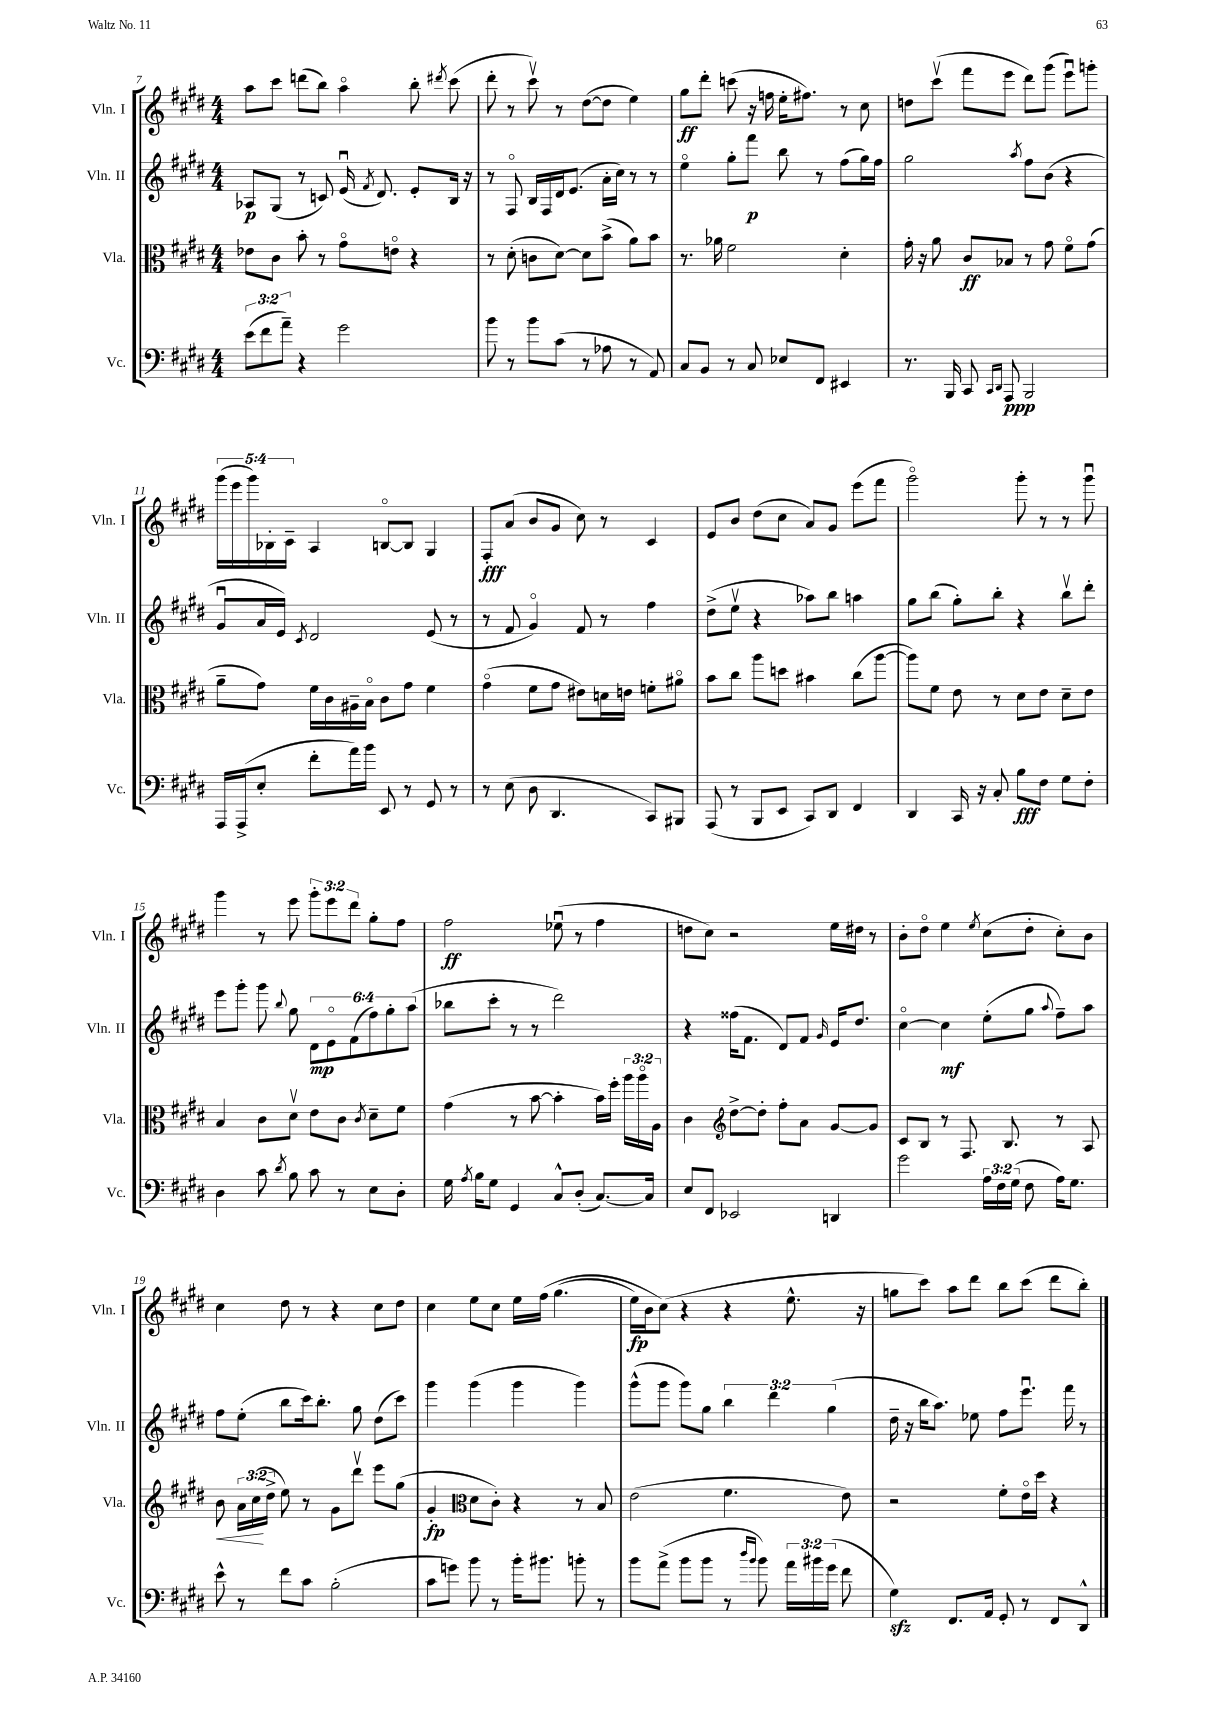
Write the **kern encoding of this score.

**kern	**dynam	**kern	**dynam	**kern	**dynam	**kern	**dynam
*part4	*part4	*part3	*part3	*part2	*part2	*part1	*part1
*staff4	*staff4	*staff3	*staff3	*staff2	*staff2	*staff1	*staff1
*I"Vc.	*	*I"Vla.	*	*I"Vln. II	*	*I"Vln. I	*
*I'Vc.	*	*I'Vla.	*	*I'Vln. II	*	*I'Vln. I	*
*clefF4	*	*clefC3	*	*clefG2	*	*clefG2	*
*k[f#c#g#d#]	*	*k[f#c#g#d#]	*	*k[f#c#g#d#]	*	*k[f#c#g#d#]	*
*M4/4	*	*M4/4	*	*M4/4	*	*M4/4	*
=7	=7	=7	=7	=7	=7	=7	=7
(12e\L	.	8e-X\L	.	8A-X/L	p	8aa\L	.
12f#\	.	.	.	.	.	.	.
.	.	8c#\J	.	(8G#/J	.	8ccc#\J	.
12a~\J)	.	.	.	.	.	.	.
4r	.	8b'\	.	8r	.	(8dddn\L	.
.	.	8r	.	8cn/)	.	8bb\J)	.
2g#\	.	8g#\L	.	(16eu/	.	4aa\	.
.	.	.	.	8qf#/	.	.	.
.	.	.	.	8.d#/)	.	.	.
.	.	8en\J	.	.	.	.	.
.	.	4r	.	8e'/L	.	8bb'\	.
.	.	.	.	.	.	8qddd#X/	.
.	.	.	.	16B/Jk	.	(8ccc#\	.
.	.	.	.	16r	.	.	.
=8	=8	=8	=8	=8	=8	=8	=8
8b\	.	8r	.	8r	.	8ddd#'\	.
8r	.	(8d#'\	.	8F#/	.	8r	.
8b\L	.	8cn\L	.	16B/LL	.	8ccc#v\)	.
.	.	.	.	16F#/	.	.	.
(8c#\J	.	[8d#\J)	.	16d#/J	.	8r	.
.	.	.	.	(8.e/J	.	.	.
8r	.	8d#\L]	.	.	.	([8dd#\L	.
8A-X\	.	(8b^\J	.	16a'\LL	.	8dd#\J]	.
.	.	.	.	16cc#\JJ)	.	.	.
8r	.	8a\L)	.	8r	.	4ee\)	.
8AA/)	.	8b\J	.	8r	.	.	.
=9	=9	=9	=9	=9	=9	=9	=9
8C#/L	.	8.r	.	4ee\	.	8gg#\L	ff
8BB/J	.	.	.	.	.	8ddd#'\J	.
.	.	16a-X\	.	.	.	.	.
8r	.	2f#\	.	8gg#'\L	.	(8cccn\	.
8C#/	.	.	.	8fff#\J	p	16r	.
.	.	.	.	.	.	16ffn\	.
8E-X/L	.	.	.	8bb\	.	16ee'\KL	.
.	.	.	.	.	.	8.ff#X\J)	.
8FF#/J	.	.	.	8r	.	.	.
4EE#X/	.	4d#'\	.	(8ff#\L	.	8r	.
.	.	.	.	16gg#\L)	.	8cc#\	.
.	.	.	.	16ff#\JJ	.	.	.
=10	=10	=10	=10	=10	=10	=10	=10
8.r	.	16g#'\	.	2gg#\	.	8ddn\L	.
.	.	16r	.	.	.	.	.
.	.	8a\	.	.	.	(8ccc#v\J	.
16BBB/	.	.	.	.	.	.	.
8CC#/	.	8c#/L	ff	.	.	8fff#\L	.
16qqCC#/LL	.	.	.	.	.	.	.
16qqDD#/JJ	.	.	.	.	.	.	.
8AAA/	ppp	8B-X/J	.	.	.	8eee\J	.
.	.	.	.	8qaa/	.	.	.
2BBB/	.	8r	.	8ff#\L	.	8ddd#\L)	.
.	.	8g#\	.	(8b\J	.	(8ggg#\J	.
.	.	8f#\L	.	4r	.	8eeeu\L)	.
.	.	(8g#\J	.	.	.	8gggn'\J	.
!!LO:LB:g=z
=11	=11	=11	=11	=11	=11	=11	=11
16AAA/LL	.	8a~\L	.	8g#u/L	.	(20ggg#\LL	.
.	.	.	.	.	.	20eee\	.
(16AAA^/J	.	.	.	.	.	.	.
.	.	.	.	.	.	20ggg#\)	.
8E'/J	.	8g#\J)	.	16a/L	.	.	.
.	.	.	.	.	.	20B-X'\	.
.	.	.	.	16e/JJ)	.	.	.
.	.	.	.	.	.	20c#~\JJ	.
.	.	.	.	8qc#/	.	.	.
8f#'\L	.	16f#\LL	.	2d#/	.	4A/	.
.	.	16c#\	.	.	.	.	.
16a\L)	.	16A#X~\	.	.	.	.	.
16b\JJ	.	16B\JJ	.	.	.	.	.
8EE/	.	8c#\L	.	.	.	[8Bn/L	.
8r	.	8g#\J	.	.	.	8B/J]	.
8GG#/	.	4f#\	.	(8e/	.	4G#/	.
8r	.	.	.	8r	.	.	.
=12	=12	=12	=12	=12	=12	=12	=12
8r	.	(4g#\	.	8r	.	8F#'/L	fff
(8E\	.	.	.	8f#/	.	(8a/J	.
8D#\	.	8f#\L	.	4g#/)	.	8b/L	.
4.DD#/	.	8g#\J	.	.	.	8g#/J	.
.	.	8e#X\L)	.	8f#/	.	8cc#\)	.
.	.	16dn\L	.	8r	.	8r	.
.	.	16en\JJ	.	.	.	.	.
8CC#/L)	.	8fn'\L	.	4ff#\	.	4c#/	.
8BBB#X/J	.	8a#X\J	.	.	.	.	.
=13	=13	=13	=13	=13	=13	=13	=13
(8AAA/	.	8b\L	.	(8dd#^\L	.	8e/L	.
8r	.	8cc#\J	.	8eev\J	.	8b/J	.
8BBB/L	.	8aa\L	.	4r	.	(8dd#\L	.
8EE/J	.	8ddn\J	.	.	.	8cc#\J	.
8CC#/L)	.	4b#X\	.	8aa-X\L)	.	8a/L)	.
8DD#/J	.	.	.	8bb\J	.	8g#/J	.
4FF#/	.	(8cc#\L	.	4aan\	.	(8eee\L	.
.	.	[8aa\J	.	.	.	8fff#\J	.
=14	=14	=14	=14	=14	=14	=14	=14
4DD#/	.	8aa\L])	.	8gg#\L	.	2ggg#\)	.
.	.	8f#\J	.	(8bb\J	.	.	.
16CC#/	.	8e\	.	8gg#'\L)	.	.	.
16r	.	.	.	.	.	.	.
8C#'/	.	8r	.	8bb'\J	.	.	.
8B\L	fff	8d#\L	.	4r	.	8ggg#'\	.
8F#\J	.	8e\J	.	.	.	8r	.
8G#\L	.	8d#~\L	.	8bbv\L	.	8r	.
8F#'\J	.	8e\J	.	8ddd#'\J	.	8ggg#u\	.
!!LO:LB:g=z
=15	=15	=15	=15	=15	=15	=15	=15
4D#\	.	4B/	.	8eee\L	.	4ggg#\	.
.	.	.	.	8ggg#'\J	.	.	.
8c#\	.	8c#\L	.	8ggg#\	.	8r	.
8qd#/	.	.	.	8qqbb/	.	.	.
8B\	.	8d#v\J	.	8gg#\	.	8eee\	.
8c#\	.	8e\L	.	12d#\L	mp	12ggg#'\L	.
.	.	.	.	12e\	.	12eee\	.
8r	.	8c#\J	.	.	.	.	.
.	.	.	.	(12f#\	.	12ddd#\J	.
.	.	8qc#/	.	.	.	.	.
8E\L	.	8d#~\L	.	12ff#\)	.	8gg#'\L	.
.	.	.	.	12gg#'\	.	.	.
8D#'\J	.	8f#\J	.	.	.	8ff#\J	.
.	.	.	.	(12aa\J	.	.	.
=16	=16	=16	=16	=16	=16	=16	=16
16G#\	.	(4g#\	.	8bb-X\L	.	2ff#\	ff
8qA/	.	.	.	.	.	.	.
16B\KL	.	.	.	.	.	.	.
8G#\J	.	.	.	8ccc#'\J	.	.	.
4GG#/	.	8r	.	8r	.	.	.
.	.	[8b\	.	8r	.	.	.
8C#^^/L	.	4b'\]	.	2ddd#\)	.	(8ee-Xu\	.
(8D#'/J	.	.	.	.	.	8r	.
[8.C#/L)	.	16b\LL)	.	.	.	4ff#\	.
.	.	16ff#'\JJ	.	.	.	.	.
.	.	24aa\LL	.	.	.	.	.
.	.	24aa\	.	.	.	.	.
16C#/Jk]	.	.	.	.	.	.	.
.	.	24A\JJ	.	.	.	.	.
=17	=17	=17	=17	=17	=17	=17	=17
8E/L	.	4c#\	.	4r	.	8ddn\L	.
8FF#/J	.	.	.	.	.	8cc#\J)	.
*	*	*clefG2	*	*	*	*	*
2EE-X/	.	[8dd#^\L	.	(16ff##X\KL	.	2r	.
.	.	.	.	8.f#\J	.	.	.
.	.	8dd#'\J]	.	.	.	.	.
.	.	8ff#'\L	.	8d#/L)	.	.	.
.	.	8a\J	.	8f#/J	.	.	.
.	.	.	.	16qqg#/	.	.	.
4DDn/	.	[8g#/L	.	16e/KL	.	16ee\LL	.
.	.	.	.	8.dd#/J	.	16dd#X\JJ	.
.	.	8g#/J]	.	.	.	8r	.
=18	=18	=18	=18	=18	=18	=18	=18
2g#\	.	8c#/L	.	[4cc#\	.	8b'\L	.
.	.	8B/J	.	.	.	8dd#\J	.
.	.	8r	.	4cc#\]	mf	4ee\	.
.	.	8.F#/	.	.	.	.	.
.	.	.	.	.	.	8qee/	.
24A\LL	.	.	.	(8ee'\L	.	(8cc#\L	.
24F#\	.	.	.	.	.	.	.
.	.	8.B/	.	.	.	.	.
(24G#\JJ	.	.	.	.	.	.	.
8F#\	.	.	.	8gg#\J	.	8dd#'\J	.
.	.	.	.	8qqaa/	.	.	.
16A\KL)	.	8r	.	8ff#~\L)	.	8cc#'\L)	.
8.G#\J	.	.	.	.	.	.	.
.	.	8A/	.	8aa\J	.	8b\J	.
!!LO:LB:g=z
=19	=19	=19	=19	=19	=19	=19	=19
!	!	!	!LO:HP:b	!	!	!	!
8e^^\	.	8b\	<	8ff#\L	.	4cc#\	.
8r	.	24a\LL	.	(8ee'\J	.	.	.
.	.	(24cc#\	.	.	.	.	.
.	.	24dd#^\JJ	[	.	.	.	.
8f#\L	.	8ee\)	.	8bb\L	.	8dd#\	.
8c#\J	.	8r	.	16ccc#\k)	.	8r	.
.	.	.	.	8.bb'\J	.	.	.
(2B'\	.	8g#\L	.	.	.	4r	.
.	.	8ddd#v\J	.	8gg#\	.	.	.
.	.	8eee\L	.	(8dd#\L	.	8cc#\L	.
.	.	(8gg#\J	.	8ccc#\J)	.	8dd#\J	.
=20	=20	=20	=20	=20	=20	=20	=20
8c#\L	.	4g#'/	fp	4ggg#\	.	4cc#\	.
8gn\J)	.	.	.	.	.	.	.
*	*	*clefC3	*	*	*	*	*
8b\	.	8d#\L	.	(4ggg#\	.	8ee\L	.
8r	.	8c#'\J)	.	.	.	8cc#\J	.
16b'\KL	.	4r	.	4ggg#\	.	16ee\LL	.
8.b#X\J	.	.	.	.	.	(16ff#\JJ	.
.	.	.	.	.	.	(4.gg#\	.
8bn'\	.	8r	.	4ggg#\)	.	.	.
8r	.	8B/	.	.	.	.	.
=21	=21	=21	=21	=21	=21	=21	=21
8b\L	.	(2e\	.	(8ggg#^^\L	.	16ee\LL)	fp
.	.	.	.	.	.	16b\J	.
(8a^\J	.	.	.	8ggg#\J	.	(8cc#\J)	.
8b\L	.	.	.	8ggg#\L)	.	4r	.
8b\J	.	.	.	8gg#\J	.	.	.
8r	.	4.f#\	.	6bb\	.	4r	.
16qqdd#/LL	.	.	.	.	.	.	.
16qqb/JJ	.	.	.	.	.	.	.
8b\)	.	.	.	.	.	.	.
.	.	.	.	6ddd#\	.	.	.
24a\LL	.	.	.	.	.	8.ee^^\	.
24b#X\	.	.	.	.	.	.	.
(24g#\JJ	.	.	.	(6gg#\	.	.	.
8f#\	.	8e\)	.	.	.	.	.
.	.	.	.	.	.	16r	.
=22	=22	=22	=22	=22	=22	=22	=22
4G#zz\)	.	2r	.	16dd#~\	.	8ggn\L	.
.	.	.	.	16r	.	.	.
.	.	.	.	16bb\KL	.	8ccc#\J)	.
.	.	.	.	8.aa\J)	.	.	.
8.FF#/L	.	.	.	.	.	8aa\L	.
.	.	.	.	8ee-X\	.	8ddd#\J	.
16AA/Jk	.	.	.	.	.	.	.
8GG#'/	.	8f#'\L	.	8ff#\L	.	8bb\L	.
8r	.	16e\L	.	8.eeeu\J	.	(8ccc#\J	.
.	.	16dd#\JJ	.	.	.	.	.
8FF#/L	.	4r	.	.	.	8ddd#\L	.
.	.	.	.	16fff#\	.	.	.
8DD#^^/J	.	.	.	8r	.	8bb'\J)	.
==	==	==	==	==	==	==	==
*-	*-	*-	*-	*-	*-	*-	*-
